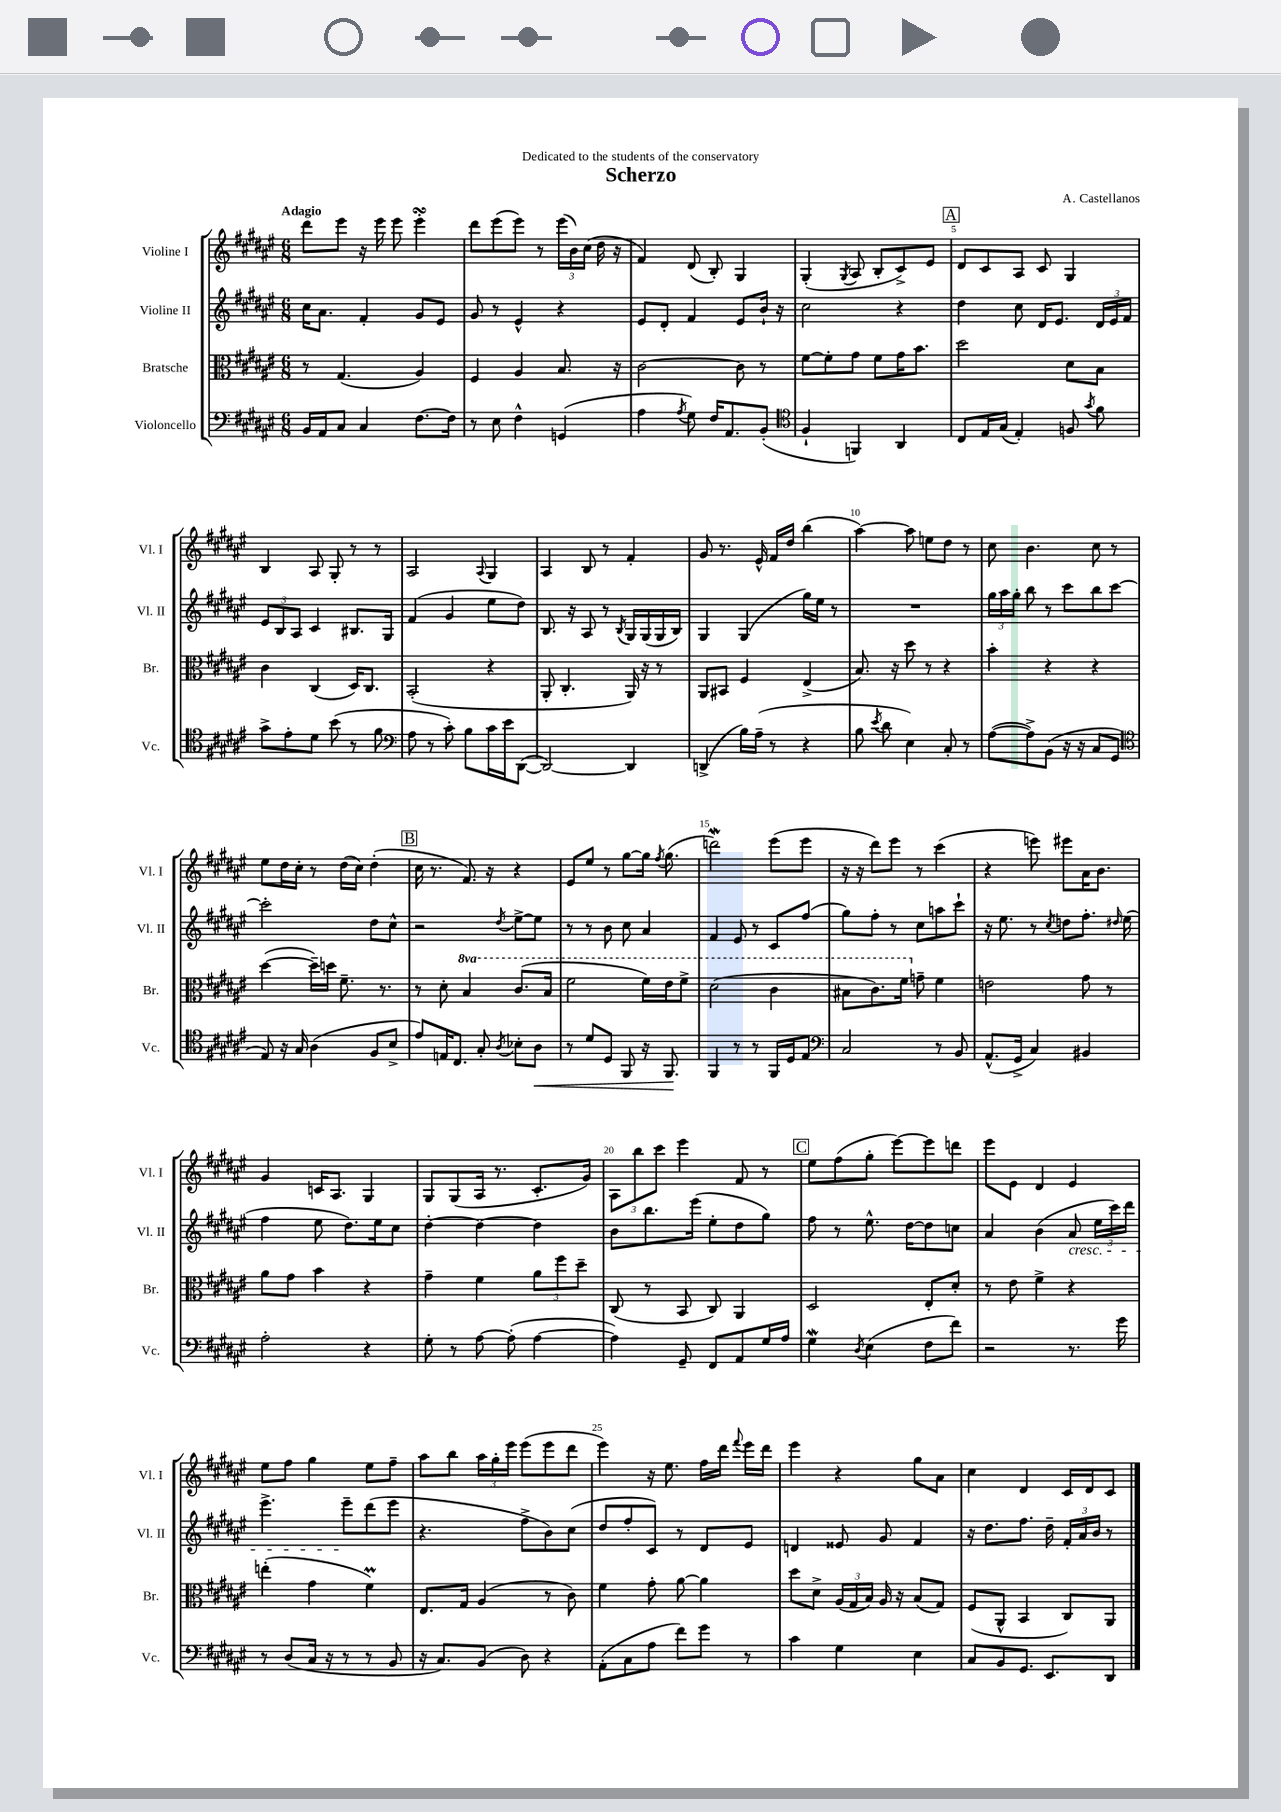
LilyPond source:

\header { title = "Scherzo" composer = "A. Castellanos" dedication = "Dedicated to the students of the conservatory" }
<<
\new StaffGroup <<
\new Staff = "s0" \with { instrumentName = "Violine I" shortInstrumentName = "Vl. I" } {
    \clef treble \key fis \major \numericTimeSignature \time 6/8 \tempo "Adagio"
    \autoBeamOff dis'''8[ eis'''8] r16 eis'''16 eis'''8 eis'''4-.\turn |
    dis'''8[ eis'''8( eis'''8]) r8 \tuplet 3/2 { eis'''16[( b'16) cis''16]( } dis''16 r16 |
    fis'4) dis'8( b8-.) gis4 |
    gis4-.( \acciaccatura { gis8 } ais8 b8[-. cis'8->) eis'8] |
    \mark \markup { \box "A" } dis'8[ cis'8 ais8] cis'8 gis4 |
    b4 ais8 gis8-. r8 r8 |
    ais2 \appoggiatura { ais8 } gis4 |
    ais4 b8 r8 fis'4-. |
    gis'8 r8. eis'16-^ fis'16[ dis''16] b''4( |
    ais''4~) ais''8 e''8[ dis''8] r8 |
    cis''8 b'4. cis''8 r8 |
    eis''8[ dis''16 cis''16]-. r8 dis''16[( cis''16]) dis''4-.( |
    \mark \markup { \box "B" } cis''16 r8. fis'8.) r16 r4 |
    eis'8[ eis''8] r8 gis''8[~ gis''16] \acciaccatura { fis''8 } gis''8.( |
    d'''2\mordent) eis'''8[( eis'''8] |
    r16 r16 dis'''8[) eis'''8] r8 cis'''4( |
    r4 e'''8) eis'''8[ ais'16 b'8.] |
    gis'4 c'16[ ais8.] gis4 |
    gis8[ gis8( ais16] r8. cis'8.[-. gis'16]) |
    \tuplet 3/2 { ais8[ b''8 cis'''8] } eis'''4 fis'8 r8 |
    \mark \markup { \box "C" } eis''8[ fis''8( gis''8]-. eis'''8[~) eis'''8 d'''8] |
    eis'''8[ eis'8] dis'4 eis'4 |
    eis''8[ fis''8] gis''4 eis''8[ fis''8]-- |
    ais''8[ b''8] \tuplet 3/2 { ais''16[ gis''16-. eis'''16] } eis'''8[( eis'''8 dis'''8] |
    eis'''4) r16 eis''8. fis''16[ dis'''16] \appoggiatura { fis'''8 } eis'''16[ dis'''16] |
    eis'''4 r4 gis''8[ ais'8] |
    cis''4 dis'4 cis'16[ dis'16 cis'8] \bar "|." |
}
\new Staff = "s1" \with { instrumentName = "Violine II" shortInstrumentName = "Vl. II" } {
    \clef treble \key fis \major \numericTimeSignature \time 6/8
    \autoBeamOff cis''16[ ais'8.] fis'4-. gis'8[ eis'8] |
    gis'8 r8 eis'4-^ r4 |
    eis'8[ dis'8]-. fis'4 eis'8[ b'16]-! r16 |
    cis''2 r4 |
    \mark \markup { \box "A" } dis''4 cis''8 dis'16[ eis'8.] \tuplet 3/2 { dis'16[ eis'16 fis'16] } |
    \tuplet 3/2 { eis'8[ b8 ais8] } cis'4 bis8.[ gis16] |
    fis'4( gis'4 eis''8[ dis''8]) |
    b8. r16 ais8 r8 \acciaccatura { b8 } gis16[ gis16( gis16 b16]) |
    gis4 gis4( gis''16[) eis''16] r8 |
    R2. |
    \tuplet 3/2 { gis''16[ ais''16 gis''16]-. } b''8 r8 cis'''8[ b''8 cis'''8]~ |
    cis'''2-. dis''8[ cis''8]-^ |
    \mark \markup { \box "B" } r2 \acciaccatura { dis''8 } eis''8[~-> eis''8] |
    r8 r8 b'8 cis''8 ais'4 |
    fis'4 eis'8 r8 cis'8[ fis''8]( |
    gis''8[) fis''8]-. r8 cis''8[ a''8 cis'''8]-! |
    r16 eis''8. r8 \acciaccatura { cis''8 } d''8[ fis''8.]-. \grace { dis''16 } eis''16( |
    fis''4 eis''8 dis''8.[) eis''16 cis''8] |
    dis''4~-. dis''4~ dis''4 |
    b'8[ b''8. eis'''16]( eis''8[-. dis''8 gis''8]) |
    \mark \markup { \box "C" } fis''8 r8 eis''8.-^ dis''16[~ dis''8 c''8] |
    ais'4 b'4( ais'8\cresc \tuplet 3/2 { eis''16[ cis'''16) dis'''16] } |
    eis'''4.-> eis'''8[--\! dis'''8( eis'''8] |
    r4. fis''8[-> b'8) cis''8]( |
    dis''8[ fis''8-. cis'8]) r8 dis'8[ eis'8] |
    d'4 eisis'8 gis'8 fis'4 |
    r16 dis''8.[ fis''8.] dis''16-- \tuplet 3/2 { fis'16[-. ais'16 b'16] } r8 \bar "|." |
}
\new Staff = "s2" \with { instrumentName = "Bratsche" shortInstrumentName = "Br." } {
    \clef alto \key fis \major \numericTimeSignature \time 6/8 \set Staff.ottavationMarkups = #ottavation-simple-ordinals
    \autoBeamOff r8 gis4.( ais4) |
    fis4 ais4 b8. r16 |
    cis'2~ cis'8 r8 |
    fis'8[~ fis'8-. gis'8] fis'8[ gis'16 b'8.] |
    \mark \markup { \box "A" } dis''2 dis'8[ b8] |
    cis'4 cis4( dis16[) cis8.] |
    b,2-.( r4 |
    ais,8-. cis4.-. ais,16) r16 r8 |
    ais,8[ bis,8] fis4 eis4->( |
    b8.) r16 dis''8 r8 r4 |
    b'4-. r4 r4 |
    dis''4~( dis''16[--) d''16] fis'8.-- r8. |
    \mark \markup { \box "B" } r8 dis'8-. \ottava #1 b'4 cis''8.[( b'16] |
    fis''2 fis''16[) eis''16 fis''8]-> |
    dis''2( cis''4 |
    bis'8[ cis''8.) fis''16] \ottava #0 g'8-- fis'4 |
    e'2 gis'8 r8 |
    ais'8[ gis'8] b'4 r4 |
    gis'4-- fis'4 \tuplet 3/2 { ais'8[ fis''8 dis''8]-- } |
    cis8( r8 b,8 cis8) ais,4 |
    \mark \markup { \box "C" } dis2 eis8[-. dis'8]-. |
    r8 eis'8 fis'4-> r4 |
    e''4-.( gis'4 fis'4\prall) |
    eis8.[ gis16] ais4( r8 cis'8) |
    fis'4 gis'8-. ais'8~ ais'4 |
    dis''8[ dis'8]-> \tuplet 3/2 { ais16[( gis16 b16]) } ais16 r16 b8[( gis8]) |
    fis8[( ais,8]-^ b,4 cis8[) ais,8] \bar "|." |
}
\new Staff = "s3" \with { instrumentName = "Violoncello" shortInstrumentName = "Vc." } {
    \clef bass \key fis \major \numericTimeSignature \time 6/8
    \autoBeamOff b,16[ ais,16 cis8] cis4 fis8.[~ fis16] |
    r8 eis8 fis4-^ g,4( |
    ais4 \acciaccatura { ais8 } gis8) fis16[ ais,8. b,8]-.( |
    \clef tenor fis4-! f,4) ais,4 |
    \mark \markup { \box "A" } cis8[ eis16 gis16]( eis4-.) f8 \acciaccatura { gis'8 } fis'8 |
    gis'8[-> eis'8-. dis'8] b'8( r8 fis'8 |
    \clef bass ais8 r8 cis'8-.) b8[ cis'16 eis'16 dis,8]~( |
    dis,2~) dis,4 |
    d,4->( b16[) ais16]--( r8 r4 |
    b8 \acciaccatura { eis'8 } dis'8 eis4) cis8-. r8 |
    ais8[~( ais8->) b,8]( r16 r16 cis8[ gis,8] |
    \clef tenor eis8) r16 gis16 ais4( fis8[ b8]-> |
    \mark \markup { \box "B" } eis'8[) e16 cis8.] gis8-. \acciaccatura { ais8 } bes8[-. ais8]\< |
    r8 dis'8[ dis8] fis,8 r16 fis,8.\! |
    fis,4 r8 r8 fis,16[ dis16 eis8] |
    \clef bass cis2 r8 b,8 |
    ais,8.[-^( gis,16]-> cis4) bis,4 |
    ais2-. r4 |
    gis8-. r8 ais8~ ais8-.( ais4~ |
    ais4) gis,8-- fis,8[ ais,8 gis16 ais16] |
    \mark \markup { \box "C" } gis4\mordent \acciaccatura { dis8 } eis4( fis8[ fis'8]) |
    r2 r8. gis'16 |
    r8 dis8[( cis16] r16 r8 r8 b,8 |
    r16 cis8.[) b,8]( dis8) r4 |
    ais,8[-.( cis8 ais8] fis'8[) gis'8] r8 |
    cis'4 gis4 eis4 |
    cis8[ b,8 gis,8.] eis,8.[ dis,8] \bar "|." |
}
>>
>>
